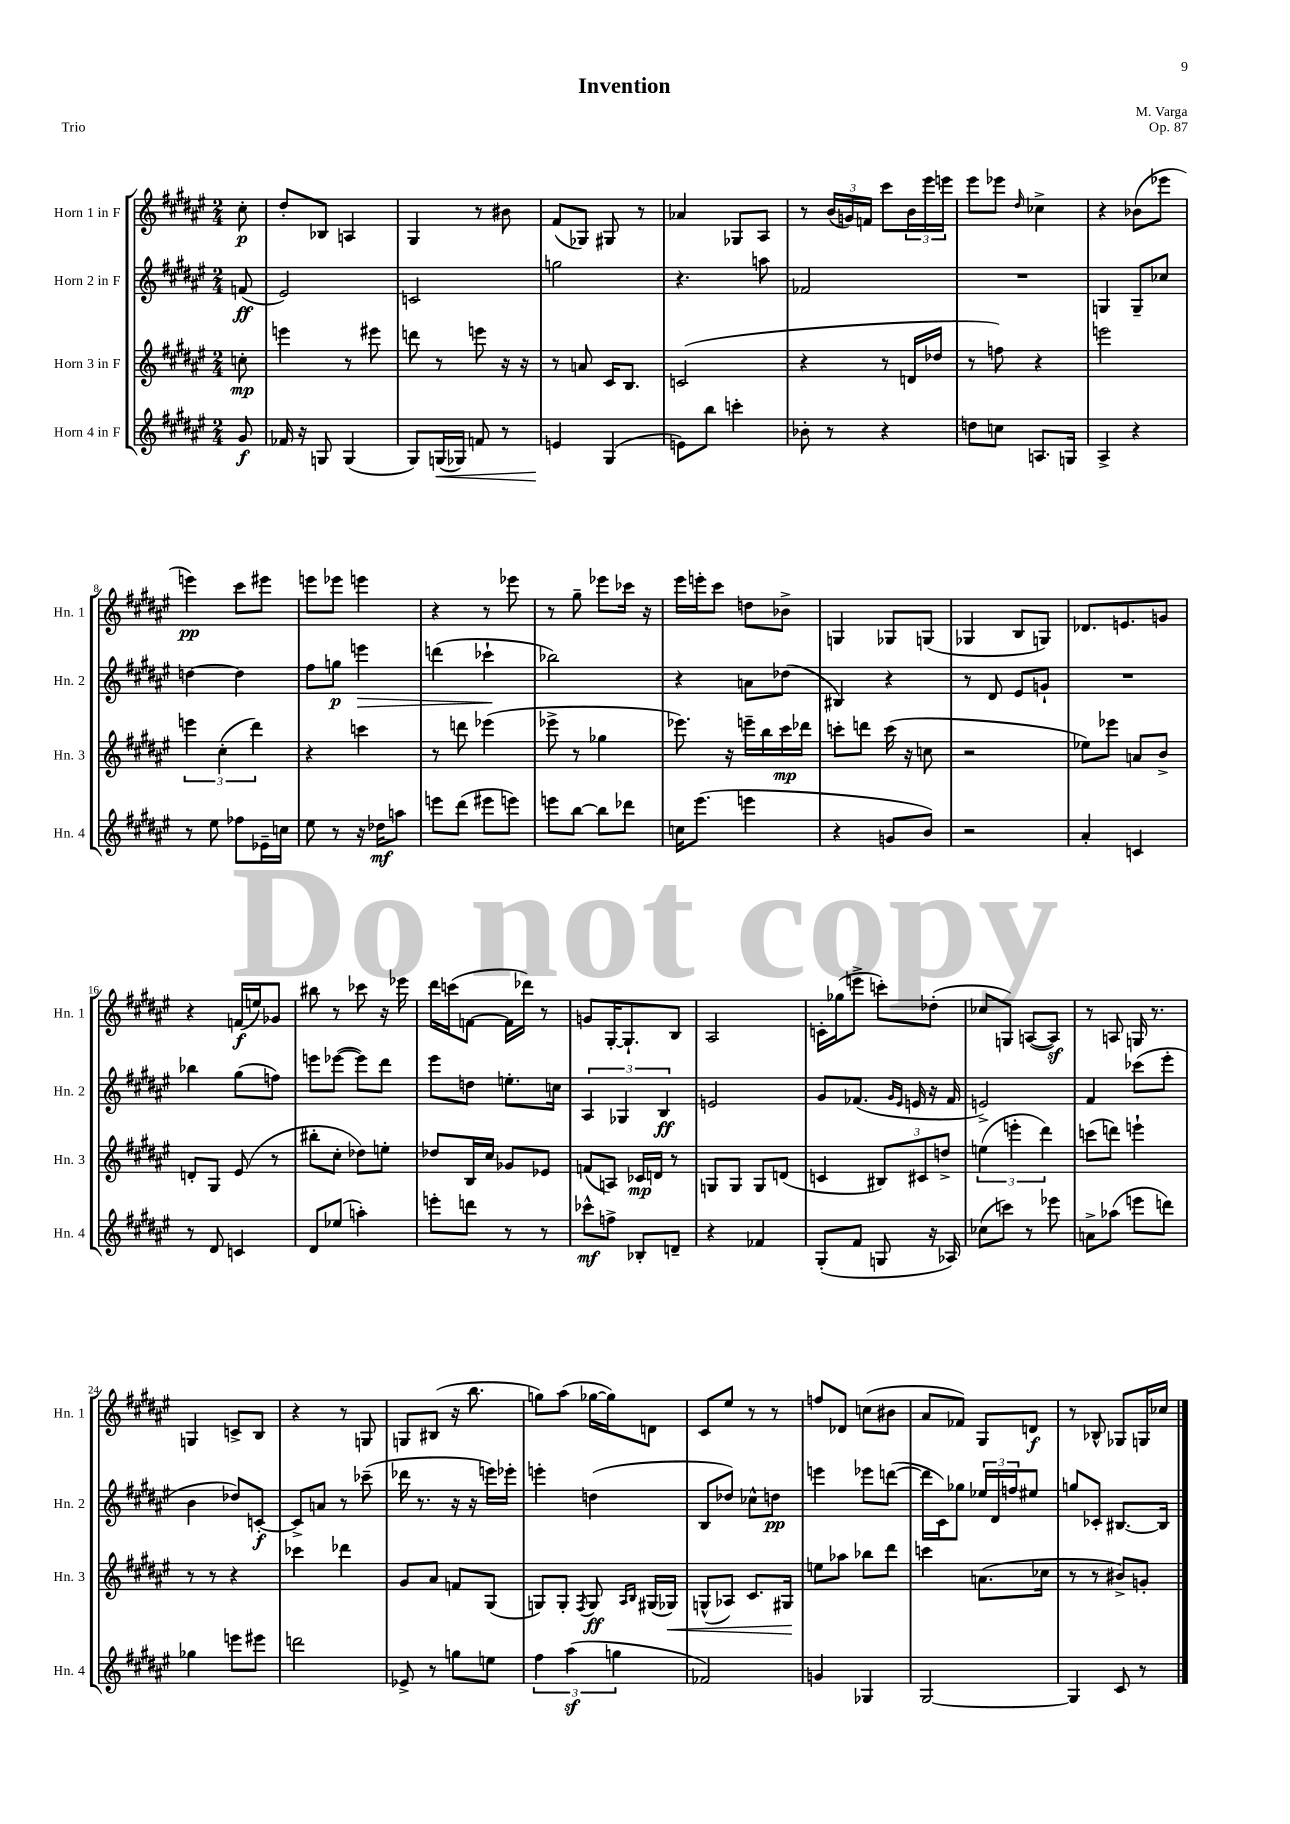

**kern	**kern	**kern	**kern
*staff4	*staff3	*staff2	*staff1
*clefG2	*clefG2	*clefG2	*clefG2
*k[f#c#g#d#a#e#]	*k[f#c#g#d#a#e#]	*k[f#c#g#d#a#e#]	*k[f#c#g#d#a#e#]
*M2/4	*M2/4	*M2/4	*M2/4
8g#/	8cc'\	(8f/	8cc#'\
=	=	=	=
16f-/	4eee\	2e#/)	8dd#'/L
16r	.	.	.
8G/	.	.	8B-/J
(4G/	8r	.	4A/
.	8eee#\	.	.
=	=	=	=
8G#/L)	8ddd\	2c/	4G#/
(16G/L	8r	.	.
16G-/JJ)	.	.	.
8f/	8eee\	.	8r
8r	16r	.	8b#\
.	16r	.	.
=	=	=	=
4e/	8r	2gg\	(8f#/L
.	8a/	.	8G-/J)
(4G#/	16c#/LK	.	8G#/
.	8.B/J	.	.
.	.	.	8r
=	=	=	=
8e\L)	(2c/	4.r	4a-/
8bb\J	.	.	.
4ccc'\	.	.	8G-/L
.	.	8aa\	8A#/J
=	=	=	=
8b-'\	4r	2f-/	8r
8r	.	.	(24b/LL
.	.	.	24g/)
.	.	.	24f/JJ
4r	8r	.	8ccc#\L
.	16d/LL	.	24b\L
.	.	.	24eee#\
.	16dd-/JJ	.	.
.	.	.	24eee\JJ
=	=	=	=
8dd\L	8r	2r	8eee#\L
8cc\J	8ff\)	.	8eee-\J
.	.	.	16qqdd#/
8.A/L	4r	.	4cc-^\
16G/Jk	.	.	.
=	=	=	=
4A#^/	2eee\	4G/	4r
4r	.	8G~/L	(8b-\L
.	.	8cc-/J	8eee-\J
=	=	=	=
8r	6eee\	[4dd\	4eee\)
8ee#\	.	.	.
.	(6cc#'\	.	.
8ff-\L	.	4dd\]	8ccc#\L
.	6ddd#\)	.	.
16e-~\L	.	.	8eee#\J
16cc\JJ	.	.	.
=	=	=	=
8ee#\	4r	8ff#\L	8eee\L
8r	.	8gg\J	8eee-\J
16r	4ccc\	4eee\	4eee\
16dd-\LK	.	.	.
8aa\J	.	.	.
=	=	=	=
8eee\L	8r	(4ddd\	4r
(8ddd#\J	8ddd\	.	.
8eee#\L	(4eee-\	4ccc-`\	8r
8eee\J)	.	.	8eee-\
=	=	=	=
8eee\L	8eee-^\	2bb-\)	8r
[8bb\J	8r	.	8gg#~\
8bb\]L	4gg-\	.	8eee-\L
8ddd-\J	.	.	16ccc-\Jk
.	.	.	16r
=	=	=	=
16cc\LK	8.eee-\)	4r	16eee#\LL
(8.eee#\J	.	.	16eee'\J
.	.	.	8ccc#\J
.	16r	.	.
4eee\	16eee~\LL	8a\L	8dd\L
.	16bb\	.	.
.	16ccc#\	(8dd-\J	8b-^\J
.	16ddd-\JJ	.	.
=	=	=	=
4r	8ccc'\L	4B#/)	4G/
.	8ddd\J	.	.
8g/L	(16ccc\	4r	8G-/L
.	16r	.	.
8b/J)	8cc\	.	(8G/J
=	=	=	=
2r	2r	8r	4G-/
.	.	8d#/	.
.	.	8e#/L	8B/L
.	.	8g`/J	8G/J)
=	=	=	=
4a#'/	8ee-\L)	2r	8.d-/L
.	8eee-\J	.	.
.	.	.	8.e/
4c/	8a/L	.	.
.	8b^/J	.	8g/J
=	=	=	=
8r	8d'/L	4bb-\	4r
8d#/	8G#/J	.	.
4c/	(8e#/	(8gg#\L	(16f/LL
.	.	.	16ee/J)
.	8r	8ff\J)	8g-/J
=	=	=	=
8d#/L	8bb#'\L	8eee\L	8bb#\
(8ee-/J	8cc#'\J	([8eee-\J	8r
4aa'\)	8dd-\L)	8eee-\]L)	8ccc-\
.	8ee'\J	8ddd#\J	16r
.	.	.	16eee-\
=	=	=	=
8eee'\L	8dd-/L	8eee#\L	16ddd#\LL
.	.	.	(16ccc\J
8ddd\J	16B/L	8dd\J	[8f\J
.	16cc#/JJ	.	.
8r	8g-/L	8.ee'\L	16f\]LL
.	.	.	16ddd-\JJ)
8r	8e-/J	.	8r
.	.	16cc\Jk	.
=	=	=	=
8ccc-^^\L	(8f/L	6A#/	8g/L
8ff^\J	8A/J)	.	[16G#'/K
.	.	6G-/	.
.	.	.	8.G#`/]
8B-'/L	16c-/LL	.	.
.	16d/JJ	.	.
.	.	6B/	.
8d~/J	8r	.	8B/J
=	=	=	=
4r	8G/L	2e/	2A#/
.	8G/J	.	.
4f-/	8G/L	.	.
.	(8d/J	.	.
=	=	=	=
(8G#'/L	4c/	8g#/L	16c'\LL
.	.	.	(16gg-\J
8f#/J	.	(8.f-/J	8eee^\J
8G/	12B#/L)	.	8ccc'\L)
.	.	16qqg#/LL	.
.	.	16qqe#/JJ	.
.	.	16e/	.
.	12c#/	.	.
16r	.	16r	(8dd-'\J
.	12dd^/J	.	.
16A-/)	.	16f-/	.
=	=	=	=
(8cc-\L	(6ee\	2e^/)	8cc-/L
8ccc\J)	.	.	8G/J)
.	6eee'\	.	.
8r	.	.	([8A/L
.	6ddd#\)	.	.
8eee-\	.	.	8A/]J)
=	=	=	=
8a^\L	(8ccc\L	4f#/	8r
(8aa-\J	8ddd\J)	.	8A/
8eee\L	4eee`\	(8ccc-\L	16G/
.	.	.	8.r
8ddd\J)	.	8eee#'\J	.
=	=	=	=
4gg-\	8r	4b\	4G/
.	8r	.	.
8eee\L	4r	8dd-/L)	8c^/L
8eee#\J	.	[8c'/J	8B/J
=	=	=	=
2ddd\	4ccc-\	8c^/]L	4r
.	.	8a/J	.
.	4ddd-\	8r	8r
.	.	(8ccc-~\	8G/
=	=	=	=
8e-^/	8g#/L	16ddd-\	8G/L
.	.	8.r	.
8r	8a#/J	.	(8B#/J
8gg\L	8f/L	16r	16r
.	.	16r	8.bb\
8ee\J	(8G#/J	16eee\LL)	.
.	.	16eee-'\JJ	.
=	=	=	=
6ff#\	8G/L)	4eee'\	8gg\L)
.	8G'/J	.	(8aa#\J
(6aa#\	.	.	.
.	8qF#/	.	.
.	8G/	(4dd\	[16gg-\LL
.	.	.	16gg-\]J)
6gg\	.	.	.
.	16qqA#/LL	.	.
.	16qqB/JJ	.	.
.	(16G#/LL	.	8d\J
.	16G-/JJ)	.	.
=	=	=	=
2f-/)	(8G^^/L	8B/L	8c#/L
.	8A-/J)	8dd-/J)	8ee#/J
.	8.c#/L	8cc-^^\L	8r
.	.	8dd\J	8r
.	16G#/Jk	.	.
=	=	=	=
4g/	8ee\L	4eee\	8ff/L
.	8aa-\J	.	8d-/J
4G-/	8bb-\L	8eee-\L	(8cc\L
.	8ddd#\J	([8ddd\J	8b#\J
=	=	=	=
[2G#/	4ccc\	16ddd\]LL	8a#/L
.	.	16c#\J)	.
.	.	8gg-\J	8f-/J)
.	(8.a\L	24ee-/LL	8G#/L
.	.	24d#/	.
.	.	24ff/J	.
.	.	8ee#/J	8d/J
.	16cc-\Jk	.	.
=	=	=	=
4G#/]	8r	8gg/L	8r
.	8r	8c-'/J	8B-^^/
8c#/	8b#^/L)	[8.B#/L	8G-/L
8r	8g'/J	.	16G/L
.	.	16B#/]Jk	16cc-/JJ
==	==	==	==
*-	*-	*-	*-
